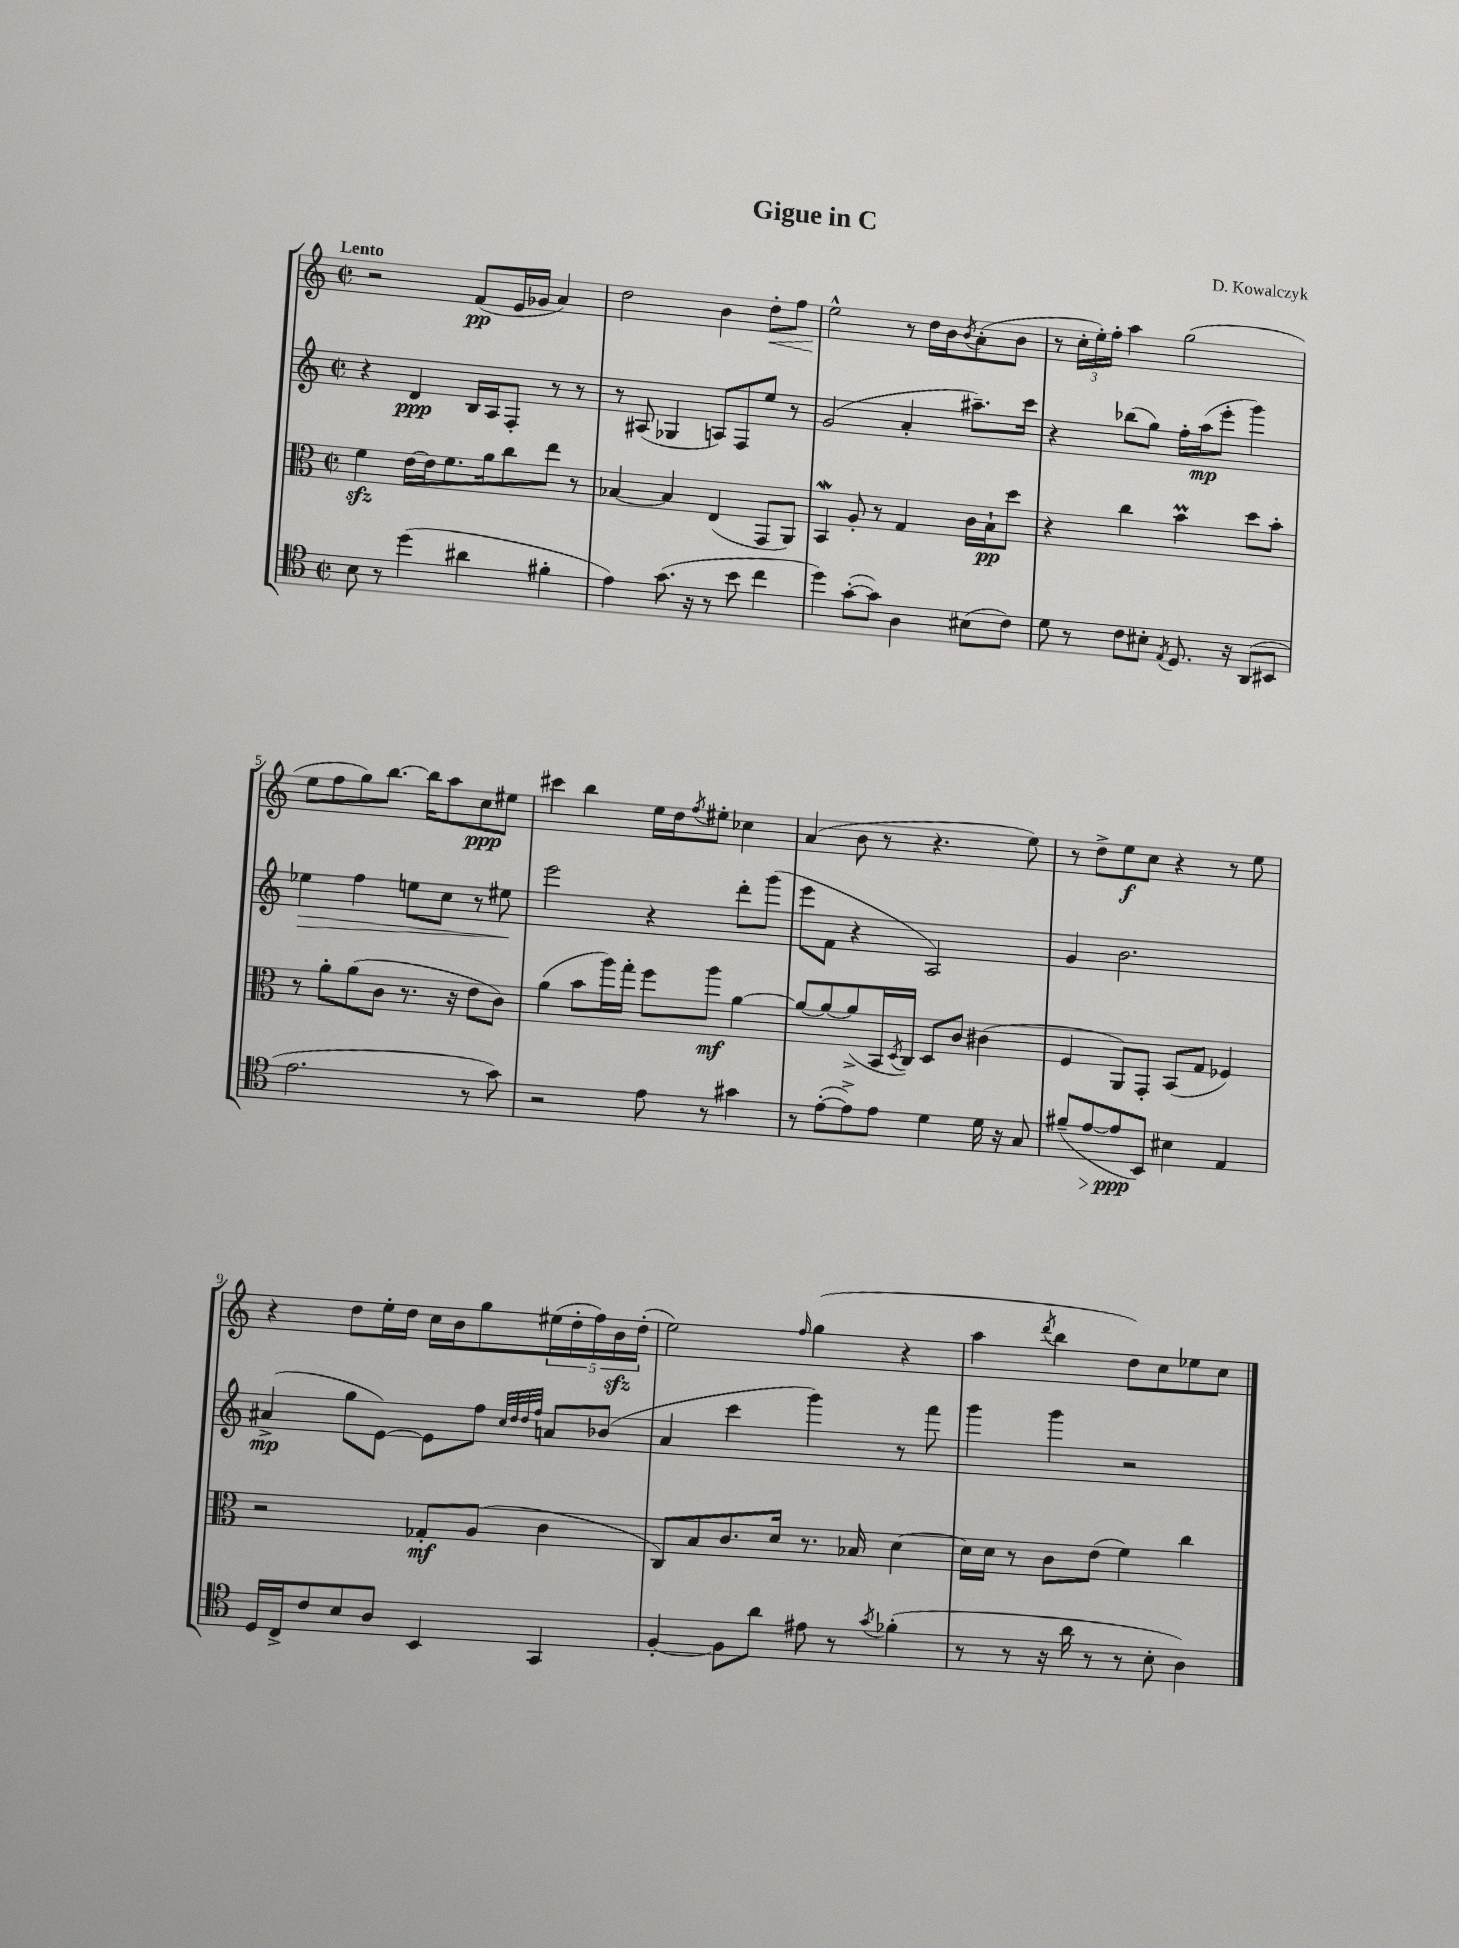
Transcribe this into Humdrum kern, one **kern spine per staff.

**kern	**kern	**kern	**kern
*staff4	*staff3	*staff2	*staff1
*clefC4	*clefC3	*clefG2	*clefG2
*k[]	*k[]	*k[]	*k[]
*M2/2	*M2/2	*M2/2	*M2/2
*met(c|)	*met(c|)	*met(c|)	*met(c|)
8B	4f	4r	2r
8r	.	.	.
(4dd	[16e	4d	.
.	16e]	.	.
.	8.f	.	.
4a#	.	16B	(8f
.	16a	16A	.
.	8cc	8F'	16e
.	.	.	16g-
4f#'	8ee	8r	4a)
.	8r	8r	.
=	=	=	=
4e)	[4B-	8r	2dd
.	.	(8A#	.
(8.g	4B-]	4G-	.
16r	.	.	.
8r	(4E	8A)	4b
8b	.	8F	.
4cc	8GG	8ee	8dd'
.	8AA)	8r	8ff
=	=	=	=
4dd)	4BB	(2g	2ee^^
([8g'	8A'	.	.
8g])	8r	.	.
4A	4G	4a'	8r
.	.	.	16dd
.	.	.	16b
.	.	.	8qb
(8B#	16c	8.aa#~)	(8a'
.	16B`	.	.
8c)	8dd	.	8b
.	.	16ccc	.
=	=	=	=
8d	4r	4r	8r
8r	.	.	24cc'
.	.	.	24ee')
.	.	.	24ff'
8c	4cc	(8bb-	4aa
8B#'	.	8gg)	.
8qE	.	.	.
8.D	4b	16ff'	(2gg
.	.	(16aa	.
.	.	8eee'	.
16r	.	.	.
(8AA	8dd	4ggg)	.
8BB#	8b'	.	.
=	=	=	=
2.e	8r	4ee-	8ee
.	8a'	.	8ff
.	(8a	4ff	8gg)
.	8c	.	[8.bb
.	8.r	8ee	.
.	.	.	16bb]
.	.	8cc	8aa
.	16r	.	.
8r	8e	8r	8cc
8g)	8c)	8ee#	8ee#
=	=	=	=
2r	(4a	2eee	4ccc#
.	8b	.	4bb
.	16aa)	.	.
.	16gg'	.	.
8e	8ff	4r	16ee
.	.	.	16dd
.	.	.	8qff
8r	8aa	.	8ee#'
4g#	[4a	8ddd'	4cc-
.	.	(8ggg	.
=	=	=	=
8r	8a_	8eee	(4a
([8e'	8a_	8f	.
8e^])	(8a^]	4r	8b
8e	16BB	.	8r
.	8qD	.	.
.	16C)	.	.
4d	8D	2A)	4.r
.	8c	.	.
16d	(4c#	.	.
16r	.	.	.
8G	.	.	8ee)
=	=	=	=
(8f#~	4F	4g	8r
[8e	.	.	8dd^
8e]	8AA)	2.b	8ee
8BB)	8GG'	.	8cc
4B#	(8BB	.	4r
.	8G	.	.
4E	4F-)	.	8r
.	.	.	8ee
=	=	=	=
16D	2r	(4a#^	4r
16C^	.	.	.
8c	.	.	.
8B	.	8gg	8dd
8A	.	[8e)	16ee'
.	.	.	16dd
4BB	8G-'	8e]	16cc
.	.	.	16b
.	(8A	8ff	8gg
.	.	32qqcc	.
.	.	32qqdd	.
.	.	32qqdd	.
.	.	32qqff	.
4GG	4c	8a	(20ee#
.	.	.	20dd'
.	.	.	20ff)
.	.	(8b-	.
.	.	.	20b
.	.	.	(20dd'
=	=	=	=
[4F'	8C)	4a	2ee)
.	8B	.	.
8F]	8.c	4ccc	.
8a	.	.	.
.	16d	.	.
.	.	.	16qqff
8e#	8.r	4ggg)	(4gg
8r	.	.	.
.	16B-	.	.
8qg	.	.	.
(4f-'	[4d	8r	4r
.	.	8fff	.
=	=	=	=
8r	16d]	4ggg	4aa
.	16d	.	.
8r	8r	.	.
.	.	.	8qddd
16r	8c	4ggg	4bb
16a	.	.	.
8r	(8e	.	.
8r	4f)	2r	8dd)
8B'	.	.	8cc
4A)	4cc	.	8ee-
.	.	.	8cc
==	==	==	==
*-	*-	*-	*-
